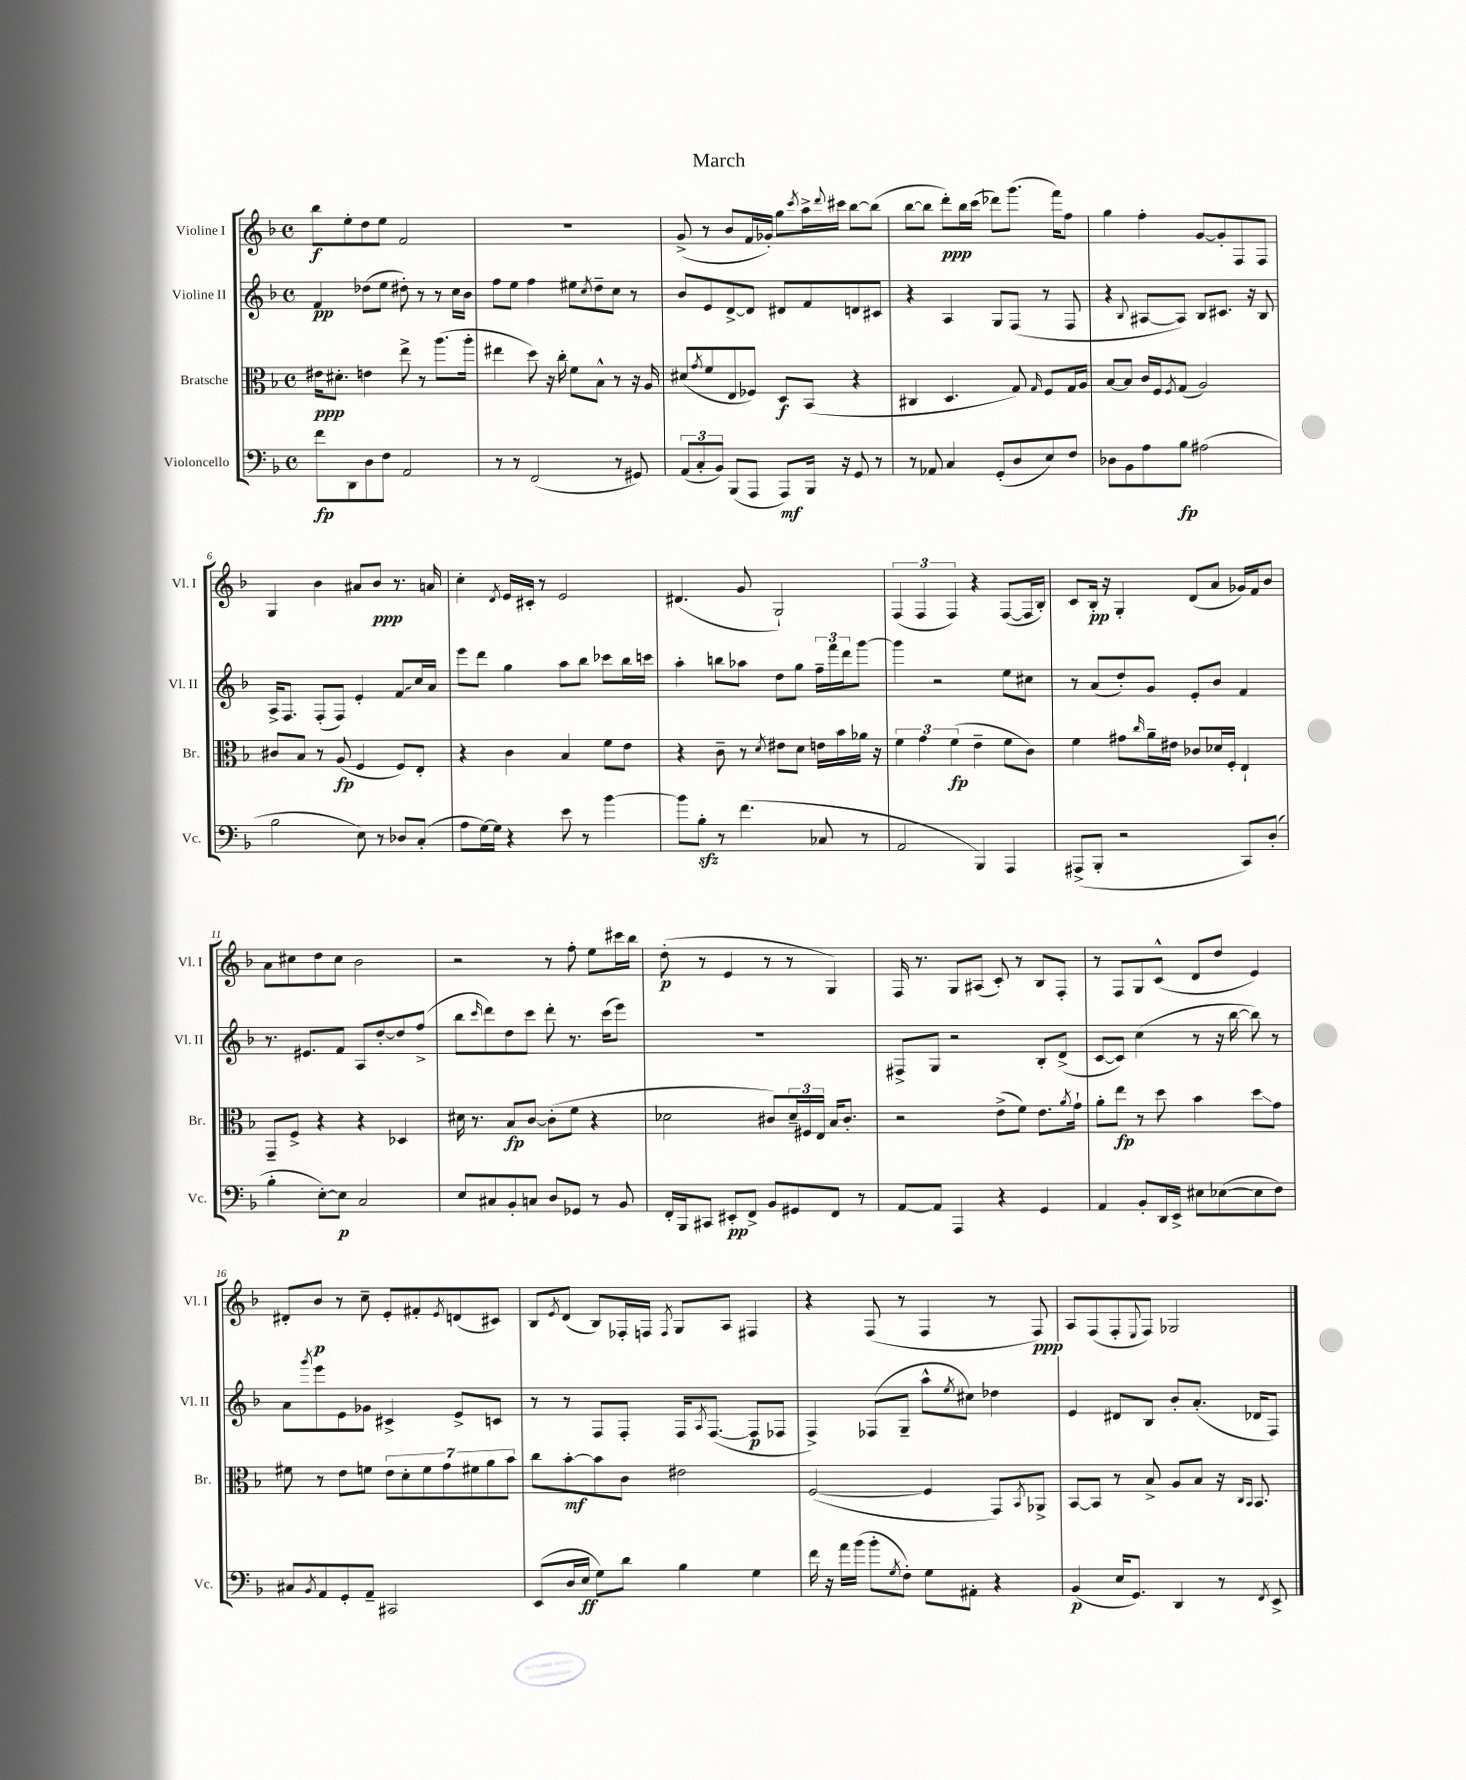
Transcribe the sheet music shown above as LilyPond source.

\header { title = "March" }
<<
\new StaffGroup <<
\new Staff = "s0" \with { instrumentName = "Violine I" shortInstrumentName = "Vl. I" } {
    \clef treble \key f \major \defaultTimeSignature \time 4/4
    bes''8\f e''8-. d''8 e''8 f'2 |
    R1 |
    g'8->( r8 bes'8 f'16 ges'16-.) g''8 \acciaccatura { c'''8 } a''16-> \appoggiatura { d'''8 } cis'''16 bes''8~ bes''8( |
    bes''8~ bes''8 d'''8-.\ppp) bes''16 c'''16( des'''8) g'''8.( f'''16) f''8 |
    g''4 f''4-. g'8~ g'8-. f8 f8 |
    g4 bes'4 ais'8 bes'8\ppp r8. a'16 |
    c''4-. \acciaccatura { d'8 } e'16 cis'16-. r8 e'2 |
    dis'4.( g'8 g2-!) |
    \tuplet 3/2 { f4( f4 f4) } r4 f8~( f16 bes16-.) |
    c'8 bes16-.\pp r16 g4-. d'8( a'8 ges'16) f'16 bes'8 |
    a'8 cis''8 d''8 cis''8 bes'2 |
    r2 r8 f''8-. e''8 cis'''16 bes''16 |
    d''8-.\p( r8 e'4 r8 r8 g4) |
    f16 r8. g8 ais8( c'8-.) r8 bes8 f8-. |
    r8 f8 g8 c'8-^( d'8 d''8 e'4) |
    dis'8-. bes'8\p r8 c''8-- e'8-. fis'8-. \acciaccatura { e'8 } d'8( cis'8) |
    bes8 \acciaccatura { e'8 } d'8( bes8) fes16-. f16 \acciaccatura { f8 } g8 a8 fis4 |
    r4 f8( r8 f4 r8 f8\ppp) |
    a8 f8( f8-. \appoggiatura { e8 } f8) ges2 \bar "|." |
}
\new Staff = "s1" \with { instrumentName = "Violine II" shortInstrumentName = "Vl. II" } {
    \clef treble \key f \major \defaultTimeSignature \time 4/4
    f'4\pp des''8( e''8 dis''8-.) r8 r8 c''16 bes'16 |
    f''8 e''8 f''4 eis''8 \acciaccatura { c''8 } d''8-- c''8 r8 |
    bes'8 e'8 d'8~-> d'8 dis'8 f'8 d'8 cis'8 |
    r4 a4 g8 f8( r8 f8 |
    r4 \appoggiatura { bes8 } ais8~ ais8) bes8 cis'8. r16 bes8 |
    a16-> f8. f8-.( f8) e'4-. \once \override Glissando.style = #'zigzag f'8\glissando c''16 a'16 |
    e'''8 d'''8 g''4 a''8 bes''8 ces'''8 bes''16 c'''16 |
    a''4-. b''8 aes''8 d''8 g''8 \tuplet 3/2 { f''16-- f'''16 d'''16 } g'''8~ |
    g'''4 r2 e''8 cis''8 |
    r8 a'8( d''8-.) g'8 e'8-. bes'8 f'4 |
    r8. eis'8. f'8 a8 d''8~-. d''8 f''8->( |
    bes''8 \grace { c'''16 } d'''8) d''8 c'''8 d'''8-. r8. c'''16( e'''8) |
    R1 |
    fis8-> g8 r2 bes8-. d'8->( |
    c'8~ c'8) c''4( r8 r16 bes''16~ bes''8) r8 |
    a'8 \acciaccatura { g'''8 } e'''8 e'8 ges'8 cis'4-> e'8-> c'8 |
    r8 r8 f8 f8-. f16 \acciaccatura { a8 } f8.~( f8\p fes8 |
    f4->) fes8( g8-- a''8-^ \acciaccatura { e''8 } cis''8) des''4 |
    e'4 dis'8 bes8 bes'8-. a'8.-.( des'16 f8) \bar "|." |
}
\new Staff = "s2" \with { instrumentName = "Bratsche" shortInstrumentName = "Br." } {
    \clef alto \key f \major \defaultTimeSignature \time 4/4
    eis'16\ppp dis'8.-. e'4 e''8-> r8 a''8.( a''16-. |
    eis''4 d''8) r16 c''16-. f'8 bes8-^ r8 r16 a16 |
    dis'8( \acciaccatura { g'8 } f'8 e8 fes8) d8\f bes,8( r4 |
    cis4 d4. g8) \grace { g16 } f8 g16 a16 |
    bes8~ bes8 c'16 f16 \acciaccatura { f8 } g8( a2) |
    cis'8 bes8 r8 a8\fp( f4 f8) e8-. |
    r4 c'4 bes4 f'8 e'8 |
    r4 c'8-- r8 \acciaccatura { d'8 } eis'8 d'8 e'16 bes'16 aes'16 r16 |
    \tuplet 3/2 { f'4 g'4 f'4\fp( } e'4-- f'8 c'8) |
    f'4 gis'8 \grace { c''16 } a'16-- eis'16 ces'8 des'16 f16-. e4-! |
    g,8-- f8-> r4 r4 des4 |
    dis'16 r8. bes8\fp c'8~ c'8-.( f'8 r4 |
    des'2 cis'8) \tuplet 3/2 { des'16-- fis16 e16 } bes16 cis'8.-. |
    r2 e'8->( f'8) e'8. \acciaccatura { a'8 } g'16-! |
    a'8-. e''8\fp r8 d''8 bes'4 d''8\glissando g'8 |
    fis'8 r8 e'8 f'8 \tuplet 7/4 { e'8 d'8-. f'8 g'8 fis'8 a'8 bes'8 } |
    c''8 bes'8~-.\mf bes'8 c'8 eis'2 |
    f2~( f4 g,8) \acciaccatura { bes,8 } aes,8-> |
    bes,8~ bes,8 r8 bes8-> a8 bes8 r16 \grace { c16 bes,16 } bes,8. \bar "|." |
}
\new Staff = "s3" \with { instrumentName = "Violoncello" shortInstrumentName = "Vc." } {
    \clef bass \key f \major \defaultTimeSignature \time 4/4
    f'8\fp d,8 d8 f8 a,2 |
    r8 r8 f,2( r8 gis,8) |
    \tuplet 3/2 { a,8( c8-. bes,8) } bes,,8( a,,8 a,,8\mf) bes,,16 r16 g,8 r8 |
    r8 aes,8 c4 g,8-.( d8 e8) f8 |
    des8 bes,8 a8 bes8\fp ais2( |
    bes2 e8) r8 des8 c8-.( |
    a8 g16~) g16 r4 e'8 r8 bes'4~ |
    bes'8 bes8-.\sfz r8 f'4.( ces8 r8 |
    a,2 bes,,4) a,,4 |
    ais,,8->( bes,,8-. r2 c,8) d8-.( |
    bes4-. e8~-.) e8\p c2 |
    e8 cis8 bes,8-. c8 d8 ges,8 r8 bes,8 |
    f,16-. bes,,16 cis,8 eis,8-.\pp f,8-> bes,8 gis,8 f,8 r8 |
    a,8~ a,8 a,,4 r4 g,4 |
    a,4 bes,8-. d,16 e,16-> eis8 ees8~( ees8 f8) |
    cis8 \acciaccatura { bes,8 } a,8 g,8-. a,8-- cis,2 |
    e,8( d16 e16\ff g8) d'8 bes4 g4 |
    f'16 r16 a'16 bes'16( bes'8-. \acciaccatura { g8 } f8-.) g8 ais,8-. r4 |
    bes,4\p( e16 g,8.) d,4 r8 \acciaccatura { f,8 } e,8-> \bar "|." |
}
>>
>>
